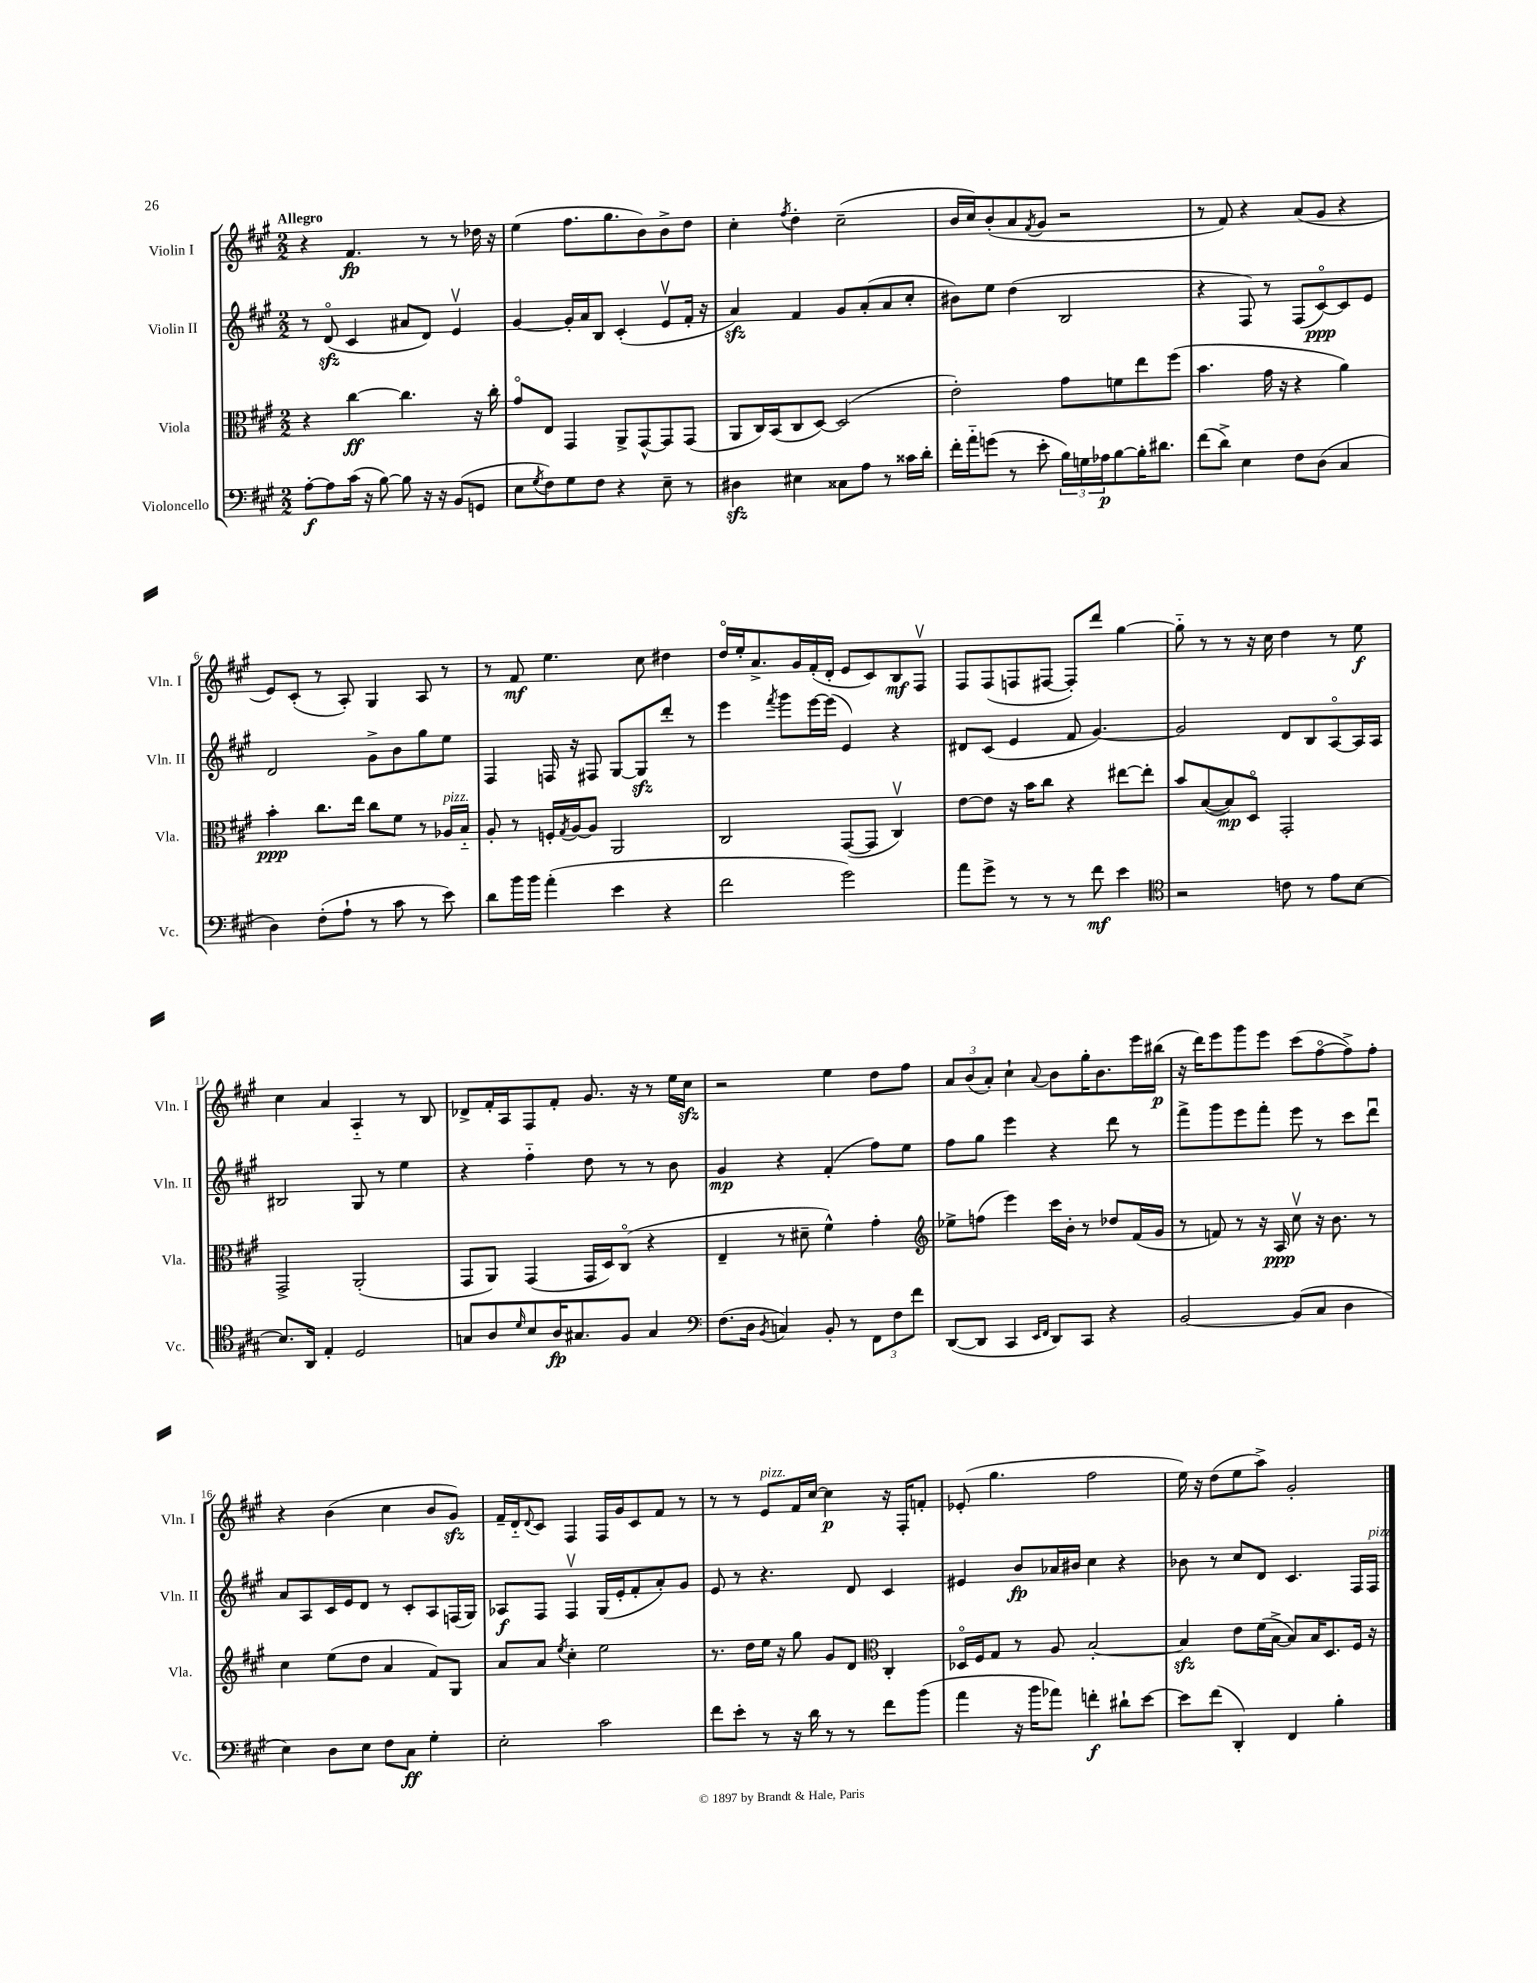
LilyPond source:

<<
\new StaffGroup <<
\new Staff = "s0" \with { instrumentName = "Violin I" shortInstrumentName = "Vln. I" } {
    \clef treble \key a \major \numericTimeSignature \time 2/2 \tempo "Allegro"
    r4 fis'4.\fp r8 r8 des''16 r16 |
    e''4( fis''8. gis''8. b'8) b'8-> d''8 |
    cis''4-. \acciaccatura { fis''8 } d''4-. cis''2--( |
    b'16 cis''16) b'8-.( a'8 \acciaccatura { fis'8 } gis'8 r2 |
    r8 fis'8) r4 a'8( gis'8 r4 |
    e'8) cis'8-.( r8 a8-.) gis4 a8 r8 |
    r8 fis'8\mf e''4. cis''8 dis''4 |
    d''16\flageolet e''16-. a'8.-> gis'16 fis'16-.( d'16-. e'8 cis'8) b8\mf fis8\upbow |
    fis8 fis8( f8 fis8~ fis8-.) d'''8 gis''4~ |
    gis''8-_ r8 r8 r16 cis''16 d''4 r8 e''8\f |
    cis''4 a'4 a4-_ r8 b8 |
    des'8-> fis'16-. a16 fis8 fis'8-. gis'8. r16 r8 e''16 cis''16\sfz |
    r2 e''4 d''8 fis''8 |
    \tuplet 3/2 { a'8 b'8( a'8-.) } cis''4-! \appoggiatura { a'8 } b'8 gis''16-. b'8. e'''16 bis''16\p( |
    r16 d'''16) e'''8 gis'''8 e'''8 cis'''8( fis''8~\flageolet fis''8->) fis''8-. |
    r4 b'4( cis''4 b'8 gis'8\sfz) |
    fis'16-- d'16-_ \appoggiatura { d'8 } cis'8 fis4 fis16 gis'16 cis'8 fis'8 r8 |
    r8 r8 e'8^\markup { \italic "pizz." } fis'16 cis''16~ cis''4\p r16 fis16-. f'8-. |
    ees'8-.( gis''4. fis''2 |
    e''16) r16 d''8( e''8 a''8->) gis'2-. \bar "|." |
}
\new Staff = "s1" \with { instrumentName = "Violin II" shortInstrumentName = "Vln. II" } {
    \clef treble \key a \major \numericTimeSignature \time 2/2
    r8 d'8\flageolet\sfz( cis'4 ais'8 d'8) e'4\upbow |
    gis'4~ gis'16-. a'16 b8 cis'4-.( e'8\upbow fis'16-. r16 |
    a'4\sfz) fis'4 gis'8 a'8-.( a'8 cis''8-. |
    bis'8) e''8 d''4( b2 |
    r4 fis8) r8 fis8( cis'8~\flageolet\ppp) cis'8 e'8 |
    d'2 gis'8-> b'8 gis''8 e''8 |
    fis4 f16 r16 fis8 gis8~ gis8\sfz d'''8-. r8 |
    e'''4 \acciaccatura { fis'''8 } gis'''8 e'''16~ e'''16( e'4) r4 |
    dis'8 cis'8( e'4 fis'8 gis'4.~) |
    gis'2 d'8 b8 a8~\flageolet a16 a16 |
    bis2 gis8 r8 e''4 |
    r4 fis''4-_ d''8 r8 r8 b'8 |
    gis'4\mp r4 fis'4-.( fis''8) e''8 |
    fis''8 gis''8 e'''4 r4 d'''8 r8 |
    fis'''8-> gis'''8 e'''8 fis'''8-. e'''8 r8 cis'''8 d'''8\downbow |
    a'8 a8 cis'16 e'16 d'8 r8 cis'8-. a8 f16( gis16) |
    aes8\f fis8 fis4\upbow gis16( e'16-. fis'8-. a'8-.) gis'8 |
    e'8 r8 r4. d'8 cis'4 |
    eis'4 b'8\fp aes'16 bis'16 cis''4 r4 |
    bes'8 r8 cis''8 d'8 cis'4. fis16 fis16^\markup { \italic "pizz." } \bar "|." |
}
\new Staff = "s2" \with { instrumentName = "Viola" shortInstrumentName = "Vla." } {
    \clef alto \key a \major \numericTimeSignature \time 2/2
    r4 cis''4~\ff cis''4. r16 cis''16-. |
    gis'8\flageolet e8 gis,4 a,8-> gis,8~-^ gis,8 gis,8( |
    a,8 cis16) b,16( cis8 d8~) d2( |
    e'2-.) gis'8 f'8 e''8 fis''8( |
    b'4. gis'16 r16 r4 a'4) |
    b'4-.\ppp cis''8. e''16 cis''8 fis'8 r8 aes16^\markup { \italic "pizz." } b16-_ |
    a8-. r8 f16-. \acciaccatura { gis8 } a16~ a8 a,2 |
    cis2 gis,8~( gis,8 cis4\upbow) |
    e'8~ e'8 r16 b'16 cis''8 r4 eis''8~ eis''8-. |
    b'8 b8~( b8\mp) d8\flageolet gis,2-. |
    gis,2-> a,2-.( |
    gis,8 a,8) gis,4( gis,16 d16) cis8\flageolet( r4 |
    e4-- r8 dis'8-- fis'4-^) gis'4-. |
    \clef treble ees''8-> f''8( e'''4) cis'''16 b'16-. r8 des''8 fis'16( gis'16 |
    r8 f'8) r8 r16 a16\ppp cis''8\upbow r16 b'8. r8 |
    cis''4 e''8( d''8 a'4 fis'8) gis8 |
    a'8 a'8 \acciaccatura { e''8 } cis''4-. e''2 |
    r8. d''16 e''16 r16 gis''8 gis'8 d'8 \clef alto cis4-. |
    des16\flageolet fis16 gis8 r8 a8 b2~-. |
    b4\sfz e'8 fis'16( b16~-> b8) b16 d8. fis16 r16 \bar "|." |
}
\new Staff = "s3" \with { instrumentName = "Violoncello" shortInstrumentName = "Vc." } {
    \clef bass \key a \major \numericTimeSignature \time 2/2
    a8~-.\f a8 cis'16( r16 b8~) b8 r16 r16 b,8( g,8 |
    e8 \acciaccatura { gis8 } fis8) gis8 fis8 r4 e8-- r8 |
    dis4\sfz eis4 cisis8 a8 r8 cisis'16 d'16-. |
    fis'16-. a'16-_ g'8( r8 e'8-. \tuplet 3/2 { b16) g16 aes16\p } b8~ b16-. dis'8. |
    fis'8( d'8->) e4 fis8 d8( cis4 |
    d4) fis8-.( a8-! r8 cis'8 r8 e'8) |
    d'8 b'16 b'16 a'4-.( e'4 r4 |
    fis'2 gis'2) |
    a'8 gis'8-> r8 r8 r8 fis'8\mf e'4 |
    \clef tenor r2 c'8 r8 e'8 b8~ |
    b8. a,16 e4-. d2 |
    g8 a8 \grace { d'16 } b8 a16\fp gis8. fis8 gis4 |
    \clef bass fis8.( d16 \acciaccatura { b,8 } c4) b,8-. r8 \tuplet 3/2 { fis,8 fis8 fis'8 } |
    d,8~( d,8 cis,4 \grace { e,16 fis,16 } d,8) cis,8 r4 |
    b,2~ b,8( cis8 d4 |
    e4) d8 e8 fis8 cis8\ff gis4-. |
    e2-. cis'2 |
    fis'8 e'8-. r8 r16 d'16 r8 r8 fis'8 b'8( |
    a'4 r16 b'16 aes'8) f'4-.\f dis'8-! e'8~ |
    e'8 fis'8( d,4-.) fis,4 b4-. \bar "|." |
}
>>
>>
